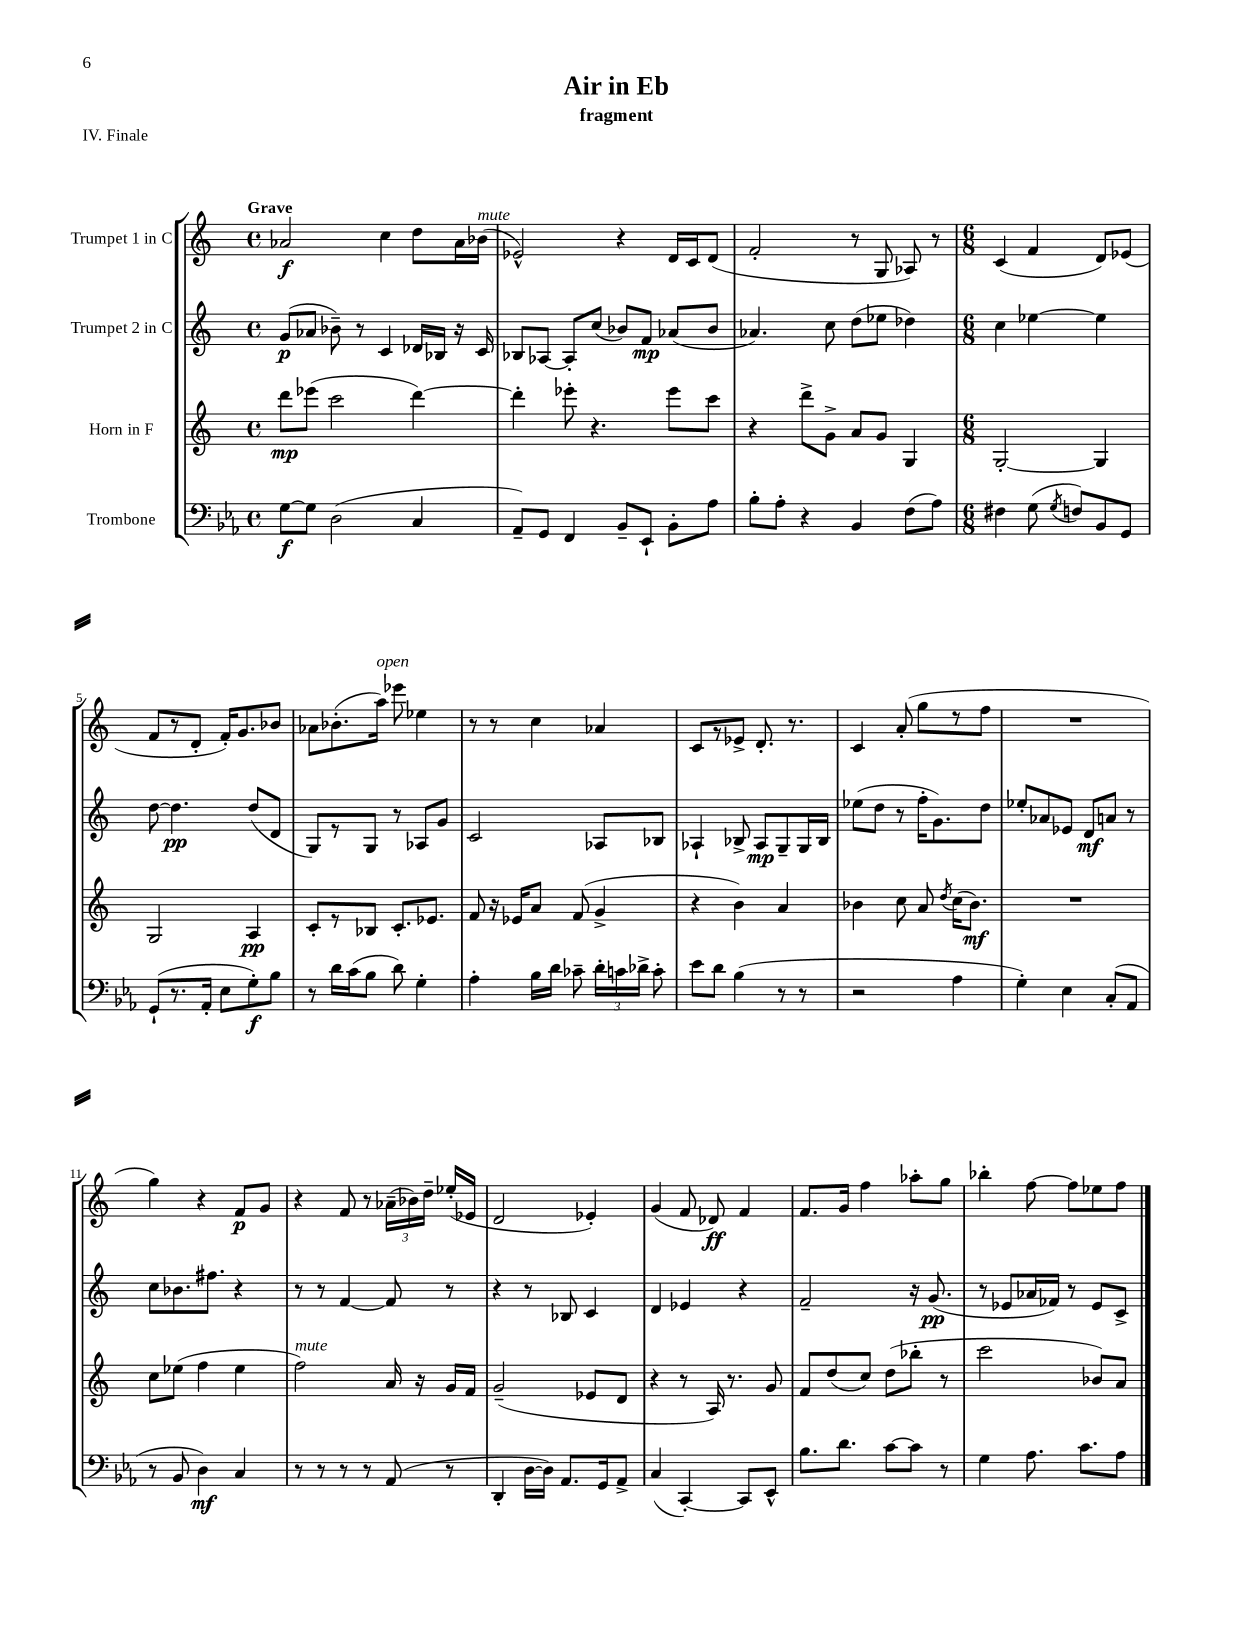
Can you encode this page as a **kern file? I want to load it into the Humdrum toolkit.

**kern	**dynam	**kern	**dynam	**kern	**dynam	**kern	**dynam
*part4	*part4	*part3	*part3	*part2	*part2	*part1	*part1
*staff4	*staff4	*staff3	*staff3	*staff2	*staff2	*staff1	*staff1
*I"Trombone	*	*I"Horn in F	*	*I"Trumpet 2 in C	*	*I"Trumpet 1 in C	*
*clefF4	*	*clefG2	*	*clefG2	*	*clefG2	*
*k[b-e-a-]	*	*k[]	*	*k[]	*	*k[]	*
*M4/4	*	*M4/4	*	*M4/4	*	*M4/4	*
*met(c)	*	*met(c)	*	*met(c)	*	*met(c)	*
=1	=1	=1	=1	=1	=1	=1	=1
!	!	!	!	!	!	!LO:TX:a:B:t=Grave	!
[8G\L	f	8ddd\L	mp	(8g/L	p	2a-X/	f
8G\J]	.	(8eee-X\J	.	8a-X/J	.	.	.
(2D\	.	2ccc\	.	8b-X~\)	.	.	.
.	.	.	.	8r	.	.	.
.	.	.	.	4c/	.	4cc\	.
4C/	.	[4ddd\)	.	16d-X/LL	.	8dd\L	.
.	.	.	.	16B-X/JJ	.	.	.
.	.	.	.	16r	.	16a-\L	.
!	!	!	!	!	!	!LO:TX:a:i:t=mute	!
.	.	.	.	16c/	.	(16b-X\JJ	.
=2	=2	=2	=2	=2	=2	=2	=2
8AA-~/L)	.	4ddd'\]	.	8B-X/L	.	2e-X^^/)	.
8GG/J	.	.	.	[8A-X/J	.	.	.
4FF/	.	8eee-X'\	.	8A-'/L]	.	.	.
.	.	4.r	.	(8cc/J	.	.	.
8BB-~/L	.	.	.	8b-X/L)	.	4r	.
8EE-`/J	.	.	.	8f/J	mp	.	.
8BB-'\L	.	8eee-\L	.	(8a-X/L	.	16d/LL	.
.	.	.	.	.	.	16c/J	.
8A-\J	.	8ccc\J	.	8b-/J	.	(8d/J	.
=3	=3	=3	=3	=3	=3	=3	=3
8B-'\L	.	4r	.	4.a-X/)	.	2f'/	.
8A-'\J	.	.	.	.	.	.	.
4r	.	8ddd^\L	.	.	.	.	.
.	.	8g^\J	.	8cc\	.	.	.
4BB-/	.	8a/L	.	(8dd\L	.	8r	.
.	.	8g/J	.	8ee-X\J	.	8G/	.
(8F\L	.	4G/	.	4dd-X\)	.	8A-X/)	.
8A-\J)	.	.	.	.	.	8r	.
=4	=4	=4	=4	=4	=4	=4	=4
*M6/8	*	*M6/8	*	*M6/8	*	*M6/8	*
4F#X\	.	[2G'/	.	4cc\	.	(4c/	.
(8G\	.	.	.	[4ee-X\	.	4f/	.
8qG/	.	.	.	.	.	.	.
8Fn/L)	.	.	.	.	.	.	.
8BB-/	.	4G/]	.	4ee-\]	.	8d/L)	.
8GG/J	.	.	.	.	.	(8e-X/J	.
!!LO:LB:g=z
=5	=5	=5	=5	=5	=5	=5	=5
(8GG`/L	.	2G/	.	[8dd\	.	8f/L	.
8.r	.	.	.	4.dd\]	pp	8r	.
.	.	.	.	.	.	8d'/J	.
16AA-'/Jk	.	.	.	.	.	.	.
8E-\L	.	.	.	.	.	16f'/KL)	.
.	.	.	.	.	.	8.g/	.
8G'\)	f	4A/	pp	(8dd/L	.	.	.
8B-\J	.	.	.	8d/J	.	8b-X/J	.
=6	=6	=6	=6	=6	=6	=6	=6
8r	.	8c'/L	.	8G/L)	.	8a-X\L	.
16d\LL	.	8r	.	8r	.	(8.b-X'\	.
(16c\J	.	.	.	.	.	.	.
8B-\J	.	8B-X/J	.	8G/J	.	.	.
!	!	!	!	!	!	!LO:TX:a:i:t=open	!
.	.	.	.	.	.	16aa\Jk)	.
8d\)	.	8.c'/L	.	8r	.	8eee-X\	.
4G'\	.	.	.	8A-X/L	.	4ee-X\	.
.	.	8.e-X/J	.	.	.	.	.
.	.	.	.	8g/J	.	.	.
=7	=7	=7	=7	=7	=7	=7	=7
4A-'\	.	8f/	.	2c/	.	8r	.
.	.	16r	.	.	.	8r	.
.	.	16e-X/KL	.	.	.	.	.
16B-\LL	.	8a/J	.	.	.	4cc\	.
16d\JJ	.	.	.	.	.	.	.
8c-X~\	.	(8f/	.	.	.	.	.
24d'\LL	.	4g^/	.	8A-X/L	.	4a-X/	.
24cn\	.	.	.	.	.	.	.
24d-X^\JJ	.	.	.	.	.	.	.
8c'\	.	.	.	8B-X/J	.	.	.
=8	=8	=8	=8	=8	=8	=8	=8
8e-\L	.	4r	.	4A-X`/	.	8c/L	.
8d\J	.	.	.	.	.	8r	.
(4B-\	.	4b\)	.	8B-X^/	.	8e-X^/J	.
.	.	.	.	8A-/L	mp	8.d'/	.
8r	.	4a/	.	8G~/	.	.	.
.	.	.	.	.	.	8.r	.
8r	.	.	.	16G/L	.	.	.
.	.	.	.	16B-/JJ	.	.	.
=9	=9	=9	=9	=9	=9	=9	=9
2r	.	4b-X\	.	(8ee-X\L	.	4c/	.
.	.	.	.	8dd\J	.	.	.
.	.	8cc\	.	8r	.	(8a'/	.
.	.	8a/	.	16ff'\KL	.	8gg\L	.
.	.	.	.	8.g\)	.	.	.
.	.	8qdd/	.	.	.	.	.
4A-\	.	(16cc\KL	.	.	.	8r	.
.	.	8.b-\J)	mf	.	.	.	.
.	.	.	.	8dd\J	.	8ff\J	.
=10	=10	=10	=10	=10	=10	=10	=10
4G'\)	.	2.r	.	8ee-X'/L	.	2.r	.
.	.	.	.	8a-X/	.	.	.
4E-\	.	.	.	8e-X/J	.	.	.
.	.	.	.	8d/L	mf	.	.
(8C'/L	.	.	.	8an/J	.	.	.
8AA-/J	.	.	.	8r	.	.	.
!!LO:LB:g=z
=11	=11	=11	=11	=11	=11	=11	=11
8r	.	8cc\L	.	8cc\L	.	4gg\)	.
8BB-/	.	(8ee-X\J	.	8.b-X\	.	.	.
4D\)	mf	4ff\	.	.	.	4r	.
.	.	.	.	8.ff#X\J	.	.	.
4C/	.	4ee-\	.	4r	.	8f/L	p
.	.	.	.	.	.	8g/J	.
=12	=12	=12	=12	=12	=12	=12	=12
!	!	!LO:TX:a:i:t=mute	!	!	!	!	!
8r	.	2ff\)	.	8r	.	4r	.
8r	.	.	.	8r	.	.	.
8r	.	.	.	[4f/	.	8f/	.
8r	.	.	.	.	.	8r	.
(8AA-/	.	16a/	.	8f/]	.	(24a-X~\LL	.
.	.	.	.	.	.	24b-X\)	.
.	.	16r	.	.	.	.	.
.	.	.	.	.	.	24dd~\JJ	.
8r	.	16g/LL	.	8r	.	(16ee-X'/LL	.
.	.	16f/JJ	.	.	.	16e-X/JJ	.
=13	=13	=13	=13	=13	=13	=13	=13
4DD'/	.	(2g~/	.	4r	.	2d/	.
[16D\LL	.	.	.	8r	.	.	.
16D\JJ])	.	.	.	.	.	.	.
8.AA-/L	.	.	.	8B-X/	.	.	.
.	.	8e-X/L	.	4c/	.	4e-X'/)	.
16GG/k	.	.	.	.	.	.	.
8AA-^/J	.	8d/J	.	.	.	.	.
=14	=14	=14	=14	=14	=14	=14	=14
(4C/	.	4r	.	4d/	.	(4g/	.
[4CC'/)	.	8r	.	4e-X/	.	8f/	.
.	.	16A/)	.	.	.	8d-X/)	ff
.	.	8.r	.	.	.	.	.
8CC/L]	.	.	.	4r	.	4f/	.
8EE-^^/J	.	8g/	.	.	.	.	.
=15	=15	=15	=15	=15	=15	=15	=15
8.B-\L	.	8f/L	.	2f~/	.	8.f/L	.
.	.	(8dd/	.	.	.	.	.
8.d\J	.	.	.	.	.	16g/Jk	.
.	.	8cc/J)	.	.	.	4ff\	.
[8c\L	.	(8dd\L	.	.	.	.	.
8c\J]	.	8bb-X'\J	.	16r	.	8aa-X'\L	.
.	.	.	.	(8.g/	pp	.	.
8r	.	8r	.	.	.	8gg\J	.
=16	=16	=16	=16	=16	=16	=16	=16
4G\	.	2ccc\	.	8r	.	4bb-X'\	.
.	.	.	.	8e-X/L	.	.	.
8.A-\	.	.	.	16a-X/L	.	[8ff\	.
.	.	.	.	16f-X/JJ)	.	.	.
.	.	.	.	8r	.	8ff\L]	.
8.c\L	.	.	.	.	.	.	.
.	.	8b-X/L)	.	8e-/L	.	8ee-X\	.
8A-\J	.	8a/J	.	8c^/J	.	8ff\J	.
==	==	==	==	==	==	==	==
*-	*-	*-	*-	*-	*-	*-	*-
